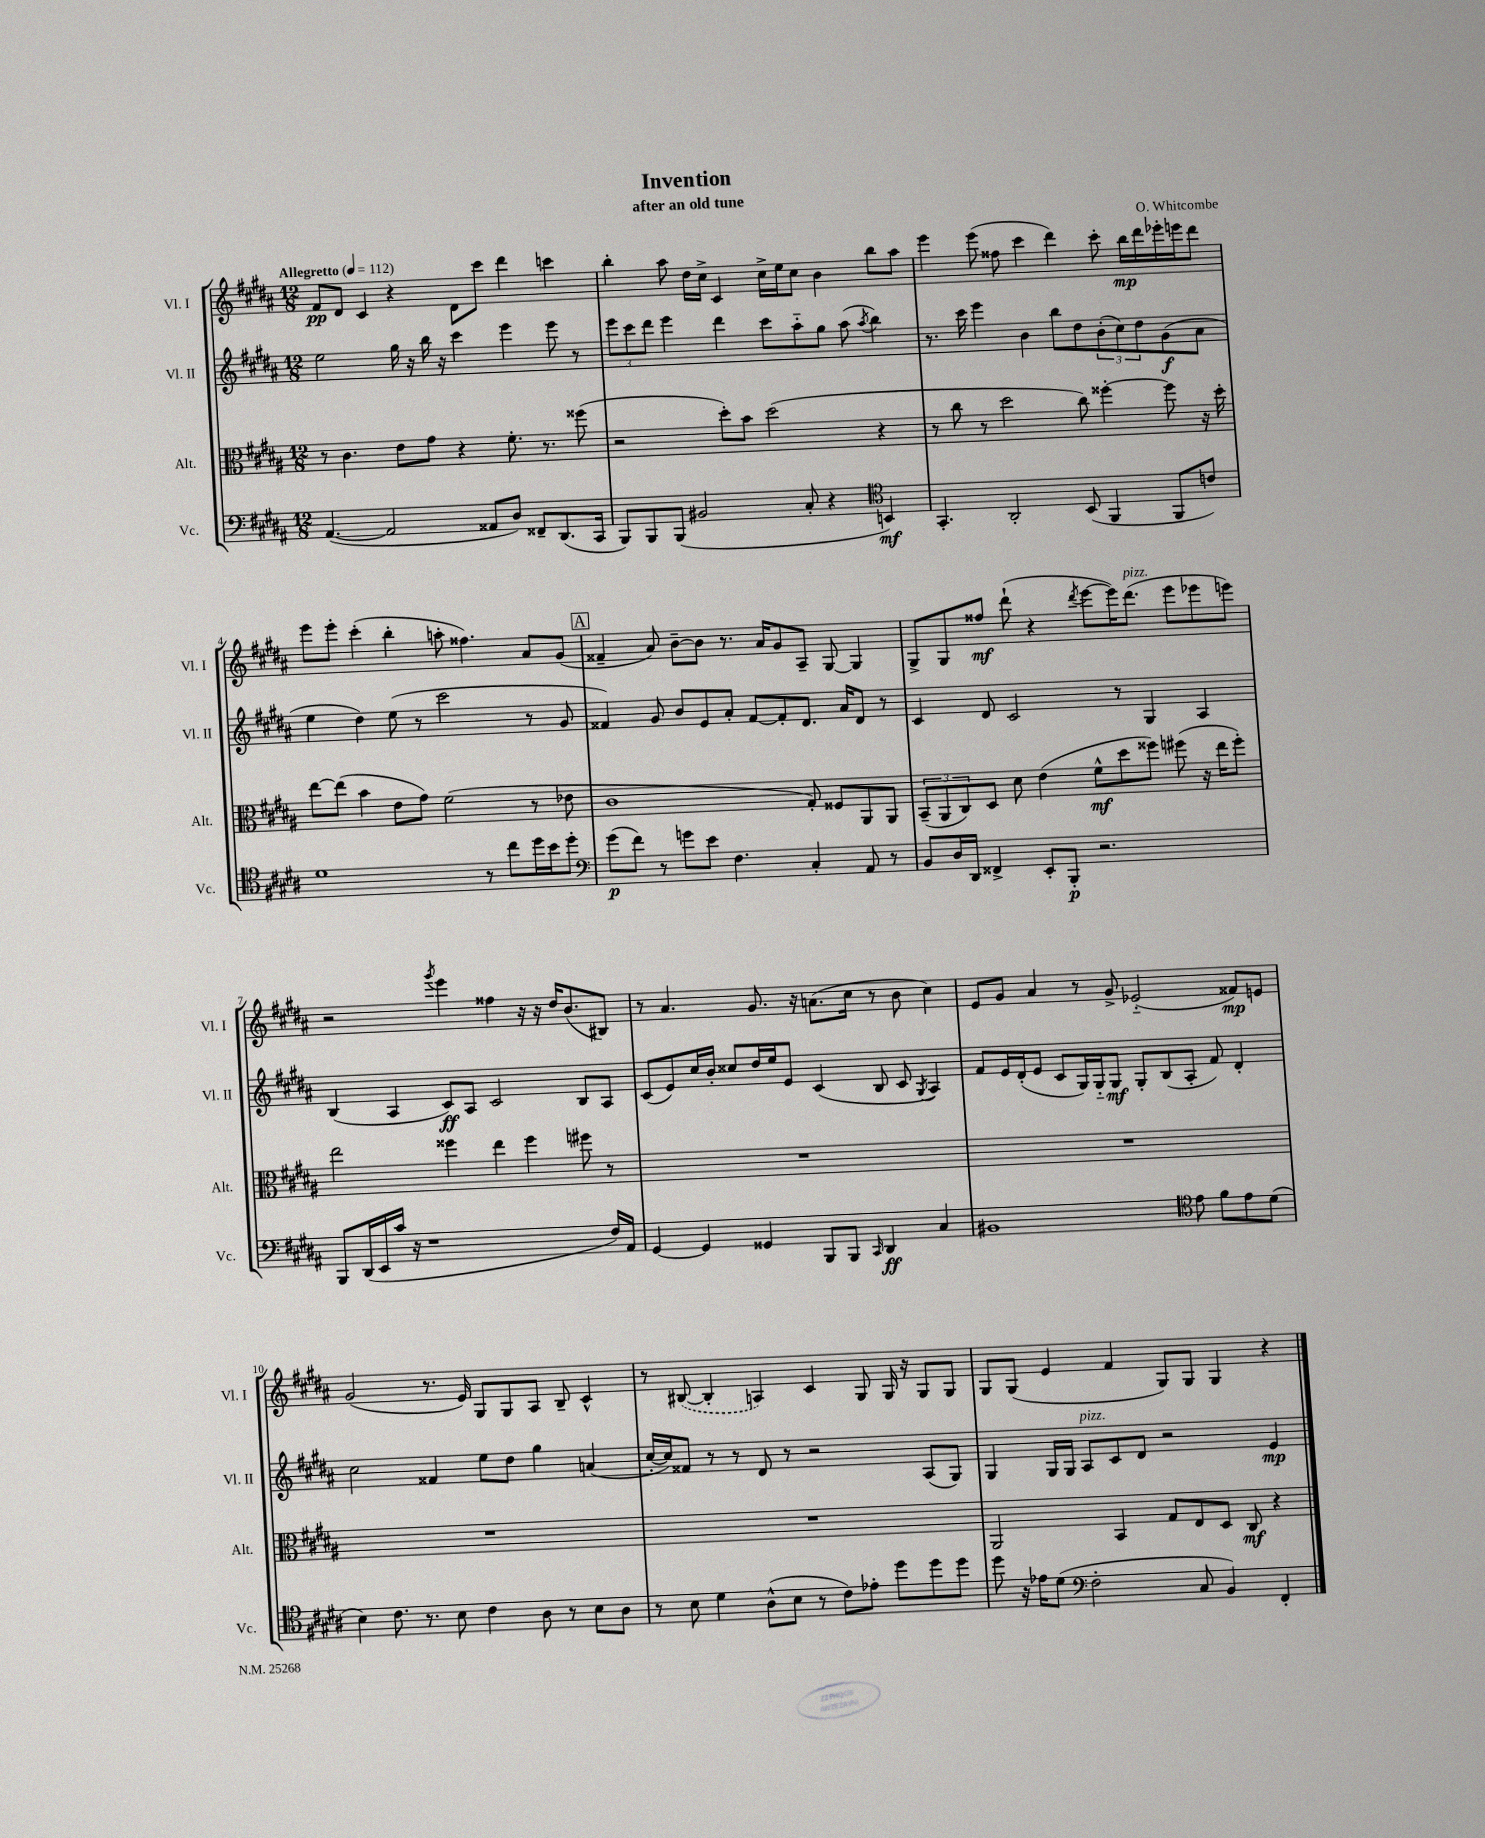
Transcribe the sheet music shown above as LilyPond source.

\header { title = "Invention" composer = "O. Whitcombe" subtitle = "after an old tune" }
<<
\new StaffGroup <<
\new Staff = "s0" \with { instrumentName = "Vl. I" shortInstrumentName = "Vl. I" } {
    \clef treble \key b \major \numericTimeSignature \time 12/8 \tempo "Allegretto" 4 = 112
    fis'8\pp dis'8 cis'4 r4 dis'8 cis'''8 dis'''4 c'''4 |
    b''4-. ais''8 dis''16 cis''16-> cis'4 cis''16-> e''16 cis''8 b'4 b''8 ais''8 |
    e'''4 e'''8( fisis''8 cis'''4 dis'''4) cis'''8-. b''16\mp dis'''16 ees'''16-. e'''16 dis'''8 |
    e'''8 e'''8-. cis'''4-.( b''4-. a''8-. fisis''4.) ais'8 gis'8( |
    \mark \markup { \box "A" } fisis'4-- ais'8) b'8~-- b'8 r8. ais'16 gis'8 ais8-- gis8~ gis4 |
    gis8-> gis8 fisis''8\mf dis'''8-!( r4 \acciaccatura { dis'''8 } e'''8~ e'''16) dis'''8.^\markup { \italic "pizz." }( e'''8 ees'''8 e'''8) |
    r2 \acciaccatura { gis'''8 } e'''4 fisis''4 r16 r16 dis''16 b'8.( bis8) |
    r8 ais'4. gis'8. r16 a'8.( cis''16 r8 b'8 cis''4) |
    e'8 gis'8 ais'4 r8 gis'8-> ees'2-_( fisis'8\mp) e'8 |
    gis'2( r8. e'16) gis8 gis8 ais8 b8-- cis'4-^ |
    r8 \once \slurDashed bis8~( bis4-. a4) cis'4 gis8 gis16 r16 gis8 gis8 |
    gis8 gis8( e'4 fis'4 gis8) gis8 gis4 r4 \bar "|." |
}
\new Staff = "s1" \with { instrumentName = "Vl. II" shortInstrumentName = "Vl. II" } {
    \clef treble \key b \major \numericTimeSignature \time 12/8
    e''2 gis''16 r16 b''16 r16 cis'''4 e'''4 e'''8 r8 |
    \tuplet 3/2 { e'''8 cis'''8 dis'''8 } e'''4 dis'''4 cis'''8 ais''8-_ gis''8 ais''8( \acciaccatura { ais''8 } b''4) |
    r8. cis'''16 e'''4 b'4 b''8 dis''8 \tuplet 3/2 { b'8-.( cis''8) dis''8 } gis'8\f( ais'8 |
    e''4 dis''4) e''8( r8 cis'''2 r8 gis'8 |
    \mark \markup { \box "A" } fisis'4) gis'8 b'8 e'8 ais'8-. fisis'8~ fisis'8-. dis'8. ais'16 dis'8 r8 |
    cis'4 dis'8 cis'2 r8 gis4 ais4 |
    b4( ais4 cis'8\ff) ais8 cis'2 b8 ais8 |
    cis'8( e'8) cis''16 b'16-. cisis''8 dis''16 e''16 e'8 cis'4( b8 cis'8 \acciaccatura { gis8 } ais4) |
    fis'8 e'16 dis'16-.( e'8 cis'8 gis16) gis16-_ gis8\mf gis8-. b8( ais8-. fis'8) dis'4-. |
    cis''2 fisis'4 e''8 dis''8 gis''4 a'4( |
    cis''16~-. cis''16) fisis'8 r8 r8 dis'8 r8 r2 ais8( gis8) |
    gis4 gis16 gis16 ais8^\markup { \italic "pizz." } cis'8 dis'8 r2 e'4\mp \bar "|." |
}
\new Staff = "s2" \with { instrumentName = "Alt." shortInstrumentName = "Alt." } {
    \clef alto \key b \major \numericTimeSignature \time 12/8
    r8 cis'4. e'8 gis'8 r4 fis'8.-. r8. fisis''8( |
    r2 dis''8-.) b'8 dis''2( r4 |
    r8 cis''8 r8 dis''2 cis''8) fisis''4~-. fisis''8 r16 dis''16-. |
    e''8~ e''8( b'4 e'8 gis'8) fis'2( r8 ees'8 |
    \mark \markup { \box "A" } cis'1 gis8-.) fisis8 ais,8 ais,8 |
    \tuplet 3/2 { b,8--( ais,8 cis8) } dis8 dis'8 e'4( fis'8-^\mf dis''8 fisis''8) fis''8( r16 e''16 fis''8-.) |
    e''2 fisis''4 e''4 fisis''4 fis''8 r8 |
    R1. |
    R1. |
    R1. |
    R1. |
    ais,2 b,4 gis8 e8 dis8 cis8\mf r4 \bar "|." |
}
\new Staff = "s3" \with { instrumentName = "Vc." shortInstrumentName = "Vc." } {
    \clef bass \key b \major \numericTimeSignature \time 12/8
    ais,4.~( ais,2 aisis,8 dis8) fisis,8-- dis,8.( cis,16 |
    b,,8) b,,8 b,,8( bis,2 cis8-. r4 \clef tenor b,4\mf) |
    gis,4.-. ais,2-. b,8( fis,4 fis,8 c'8) |
    dis'1 r8 cis''8 dis''16 b'16 dis''8-. |
    \mark \markup { \box "A" } \clef bass gis'8\p( fis'8) r8 g'8 e'8 fis4. cis4-. ais,8 r8 |
    b,8 dis16 dis,16 fisis,4-> e,8-. b,,8-.\p r2. |
    b,,8 dis,16( e,16 cis'16 r16 r1 fis16) ais,16 |
    gis,4~ gis,4 gisis,4 b,,8 b,,8 \grace { cis,16 } dis,4\ff cis4 |
    bis,1 \clef tenor e'8 fis'8 e'8 dis'8( |
    b4) cis'8. r8. b8 cis'4 ais8 r8 b8 ais8 |
    r8 b8 dis'4 ais8-^( b8 r8 cis'8) ees'8-. dis''8 dis''8 dis''8 |
    dis''8 r16 ees'16 dis'8( \clef bass fis2-. cis8 b,4) fis,4-. \bar "|." |
}
>>
>>
